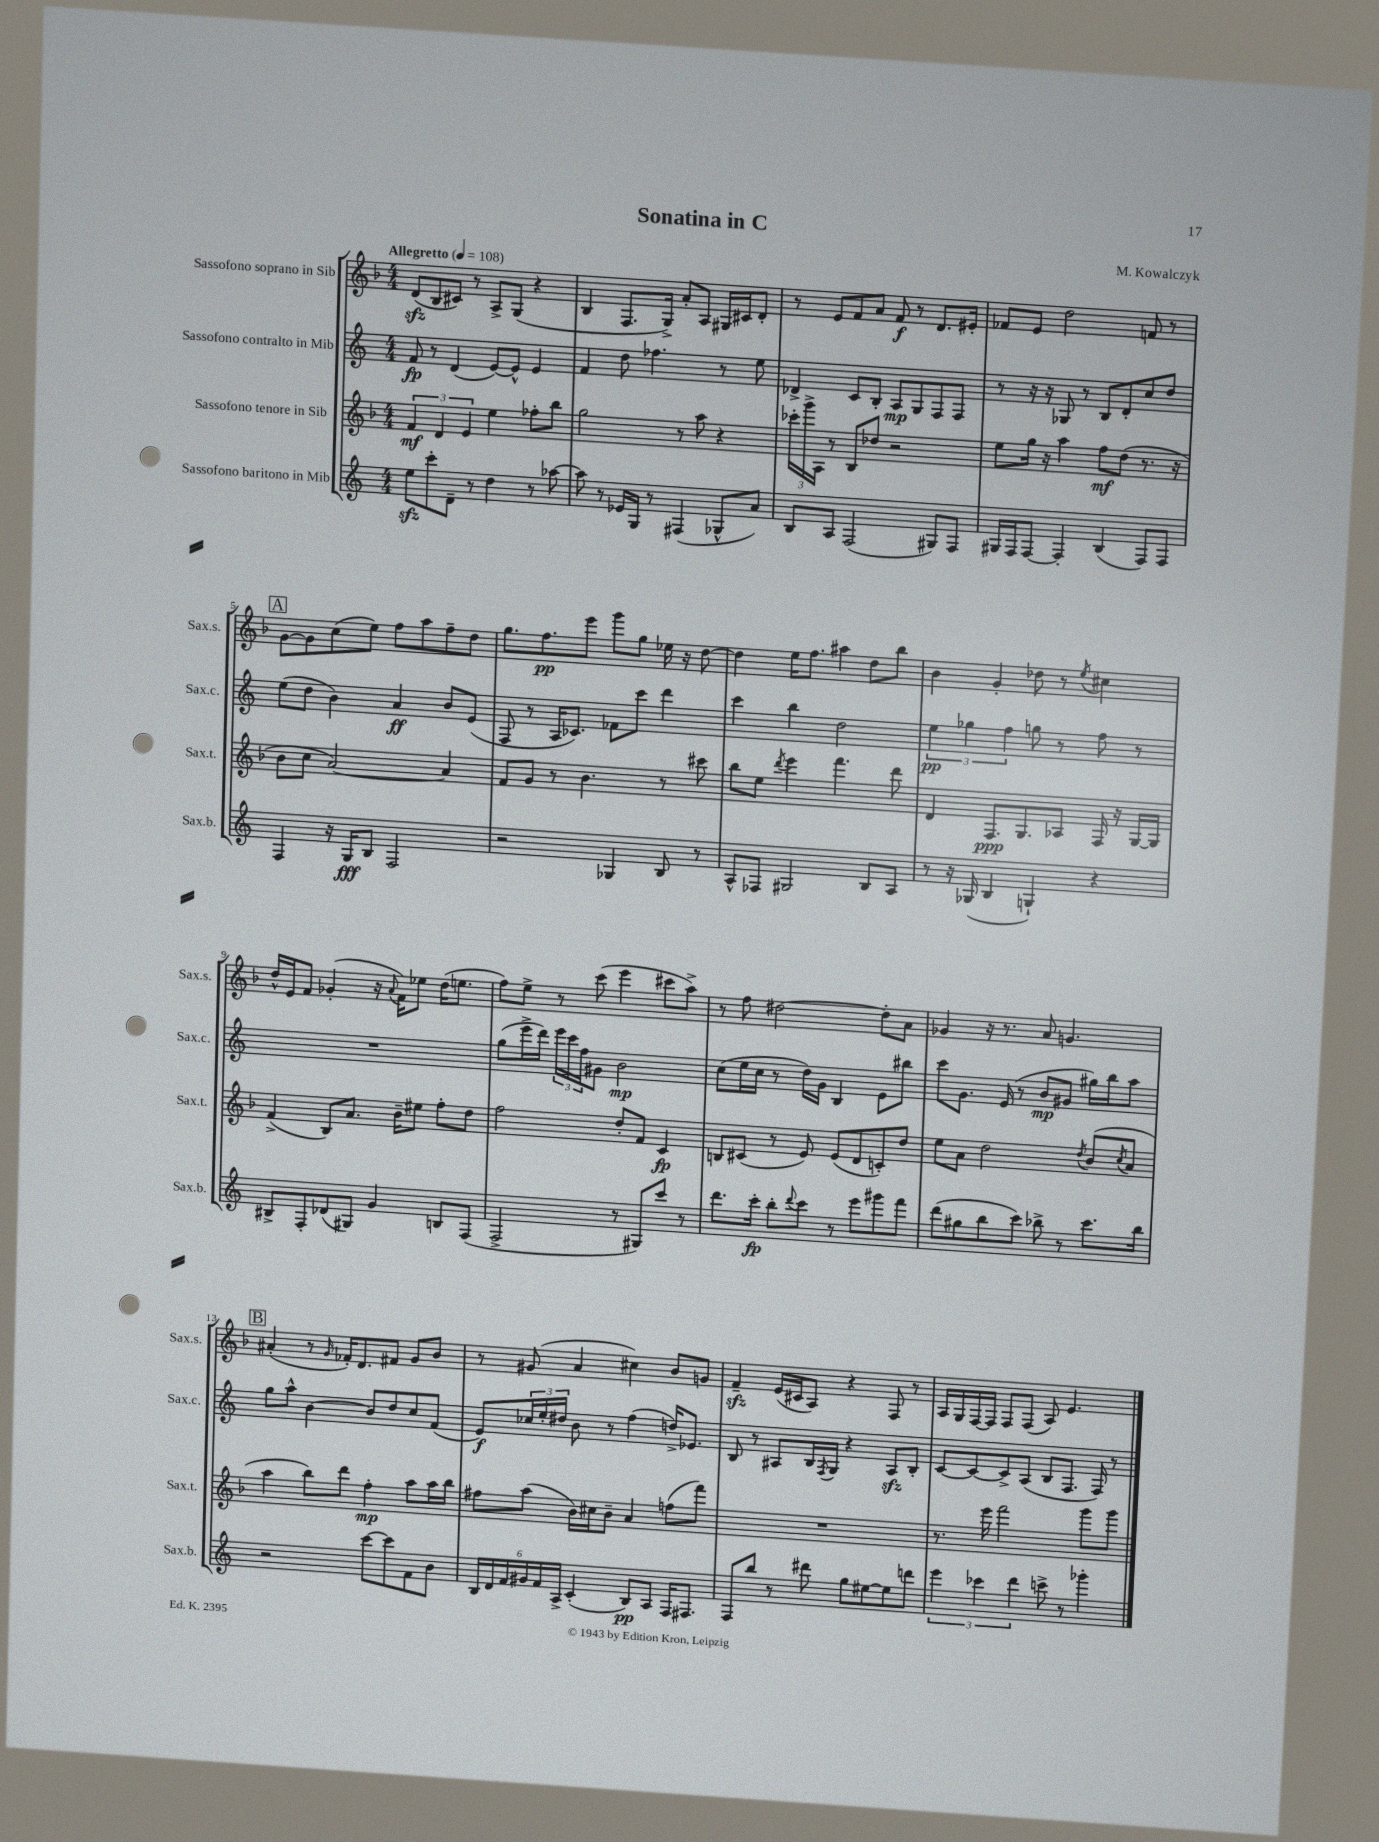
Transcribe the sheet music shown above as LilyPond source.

\header { title = "Sonatina in C" composer = "M. Kowalczyk" }
<<
\new StaffGroup <<
\new Staff = "s0" \with { instrumentName = "Sassofono soprano in Sib" shortInstrumentName = "Sax.s." } {
    \clef treble \key f \major \numericTimeSignature \time 4/4 \tempo "Allegretto" 4 = 108
    d'8\sfz( bes8 cis'8) r8 a8-> g8( r4 |
    bes4 f8. g16->) a'8-. a8 gis16 cis'16 d'8-. |
    r8 e'8 f'8 a'8 f'8\f r8 d'8. eis'16-. |
    fes'8 e'8 d''2 f'8 r8 |
    \mark \markup { \box "A" } g'8~ g'8 c''8( e''8) f''8 a''8 f''8-- d''8 |
    g''8. f''8.\pp e'''8 g'''8 g''8 ees''16 r16 d''8~ |
    d''4 e''16 f''8. ais''4 d''8 bes''8 |
    bes'4 g'4-. des''8 r8 \acciaccatura { e''8 } cis''4 |
    d''16-^ e'16 f'8 ges'4-.( r16 \appoggiatura { a'8 } f'16) ees''8 d''16( e''8. |
    f''8) e''8-> r8 c'''8( e'''4 cis'''8 a''8->) |
    r8 f''8 dis''2~ dis''8-. a'8 |
    ges'4 r16 r8. a'8 g'4. |
    \mark \markup { \box "B" } ais'4-.( r8 \grace { g'16 } fes'16-.) d'8. fis'8 g'8 bes'8 |
    r8 gis'8( a'4 cis''4) bes'8 g'8 |
    f'4--\sfz e'16( cis'16 a8) r4 f8 r8 |
    a16 g16 f16~ f16 f8 f8( a8) e'4. \bar "|." |
}
\new Staff = "s1" \with { instrumentName = "Sassofono contralto in Mib" shortInstrumentName = "Sax.c." } {
    \clef treble \key c \major \numericTimeSignature \time 4/4
    f'8\fp r8 d'4( e'8~) e'8-^ e'4 |
    f'4 d''8 fes''4. r8 e''8 |
    des'4-> c'8 b8-. a8\mp g8 f8 f8 |
    r8 r16 r16 ges8 r8 b8 d'8-. c''8 d''8 |
    \mark \markup { \box "A" } e''8( d''8 b'4) a'4\ff b'8 e'8( |
    f8 r8 a16 ces'8.) fes'8 c'''8 d'''4 |
    c'''4 b''4 d''2 |
    \tuplet 3/2 { e''4\pp ges''4 f''4 } g''8 r8 f''8 r8 |
    R1 |
    g''8( e'''16-> d'''16) \tuplet 3/2 { e'''16 c'''16 f''16 } gis'8 b'2\mp |
    c''8( e''16 c''16 r8 d''16) g'16 b4 e'8 bis''8 |
    c'''8 g'8. e'16( r8 b'8\mp gis'8 gis''16) b''16 a''8 |
    \mark \markup { \box "B" } g''8 a''8-^ b'4~ b'8 d''8 c''8 f'8( |
    e'8\f) \tuplet 3/2 { ces''16 e''16-. dis''16 } b'8 r8 f''4( d''16->) ees'8. |
    b8 r8 ais8 b16 \acciaccatura { f8 } g16 r4 ais8\sfz b8-. |
    c'8~ c'8~ c'8-> a8( b8 f8. f16) r8 \bar "|." |
}
\new Staff = "s2" \with { instrumentName = "Sassofono tenore in Sib" shortInstrumentName = "Sax.t." } {
    \clef treble \key f \major \numericTimeSignature \time 4/4
    \tuplet 3/2 { f'4\mf d'4 e'4 } e''4 fes''8-. bes''8 |
    g''2 r8 a''8 r4 |
    \tuplet 3/2 { ces'''16-. g'''16-> a16 } r8 bes8 des''8 r2 |
    e''8 g''16 r16 a''4 f''8\mf d''8( r8. r16 |
    \mark \markup { \box "A" } bes'8 c''8 a'2~) a'4 |
    f'8 g'8 r8 bes'4. r8 cis'''8 |
    bes''8 e''8 \acciaccatura { d'''8 } e'''4 f'''4. d'''8 |
    d'4 f8.\ppp g8. aes8 f16 r16 g16~ g16 |
    f'4->( bes8) a'8. bes'16-- eis''8 f''8-. d''8 |
    f''2 d''8-. f'8 c'4\fp |
    b8 cis'8( r8 e'8) e'8( d'8 c'8-.) d''8 |
    e''8 a'8 d''2 \acciaccatura { d''8 } bes'8( \acciaccatura { c''8 } a'8 |
    \mark \markup { \box "B" } a''4 bes''8) d'''8 f''4-.\mp a''8 a''16 bes''16 |
    fis''8 a''8( bes'16) cis''16 bes'8-- a'4 f''8( f'''8) |
    R1 |
    r8. e'''16 f'''2 g'''8 g'''8 \bar "|." |
}
\new Staff = "s3" \with { instrumentName = "Sassofono baritono in Mib" shortInstrumentName = "Sax.b." } {
    \clef treble \key c \major \numericTimeSignature \time 4/4
    e''8\sfz c'''8-. d'8-- r8 d''4 r8 aes''8~ |
    aes''8 r8 ees'16 g16 r8 fis4( ges8-^ a'8) |
    b8 a8 f2( gis8) f8 |
    gis16 f16 f8~ f4-. b4( f8) f8 |
    \mark \markup { \box "A" } f4 r16 g16\fff b8 f2 |
    r2 ges4 b8 r8 |
    a8-^ fes8 gis2 b8 a8 |
    r8 r16 ges16( b4 g4-!) r4 |
    bis8-> f8-. des'8( gis8) g'4 b8 f8( |
    f2-> r8 gis8) c'''8 r8 |
    d'''8. c'''16-.\fp b''8-. \appoggiatura { d'''8 } c'''8 r8 e'''8 gis'''8 f'''8 |
    d'''8( gis''8 b''8 c'''8) bes''8-> r8 c'''8. bes''16 |
    \mark \markup { \box "B" } r2 c'''8~ c'''8 f'8 b'8 |
    \tuplet 6/4 { b16 d'16 f'16 gis'16 f'16 a16-> } c'4-.( b8\pp) a8 f16 fis8. |
    f8 b''8 r8 dis'''8 g''8 eis''8~ eis''8 d'''8 |
    \tuplet 3/2 { e'''4 ces'''4 d'''4 } c'''8-> r8 ges'''4-. \bar "|." |
}
>>
>>
